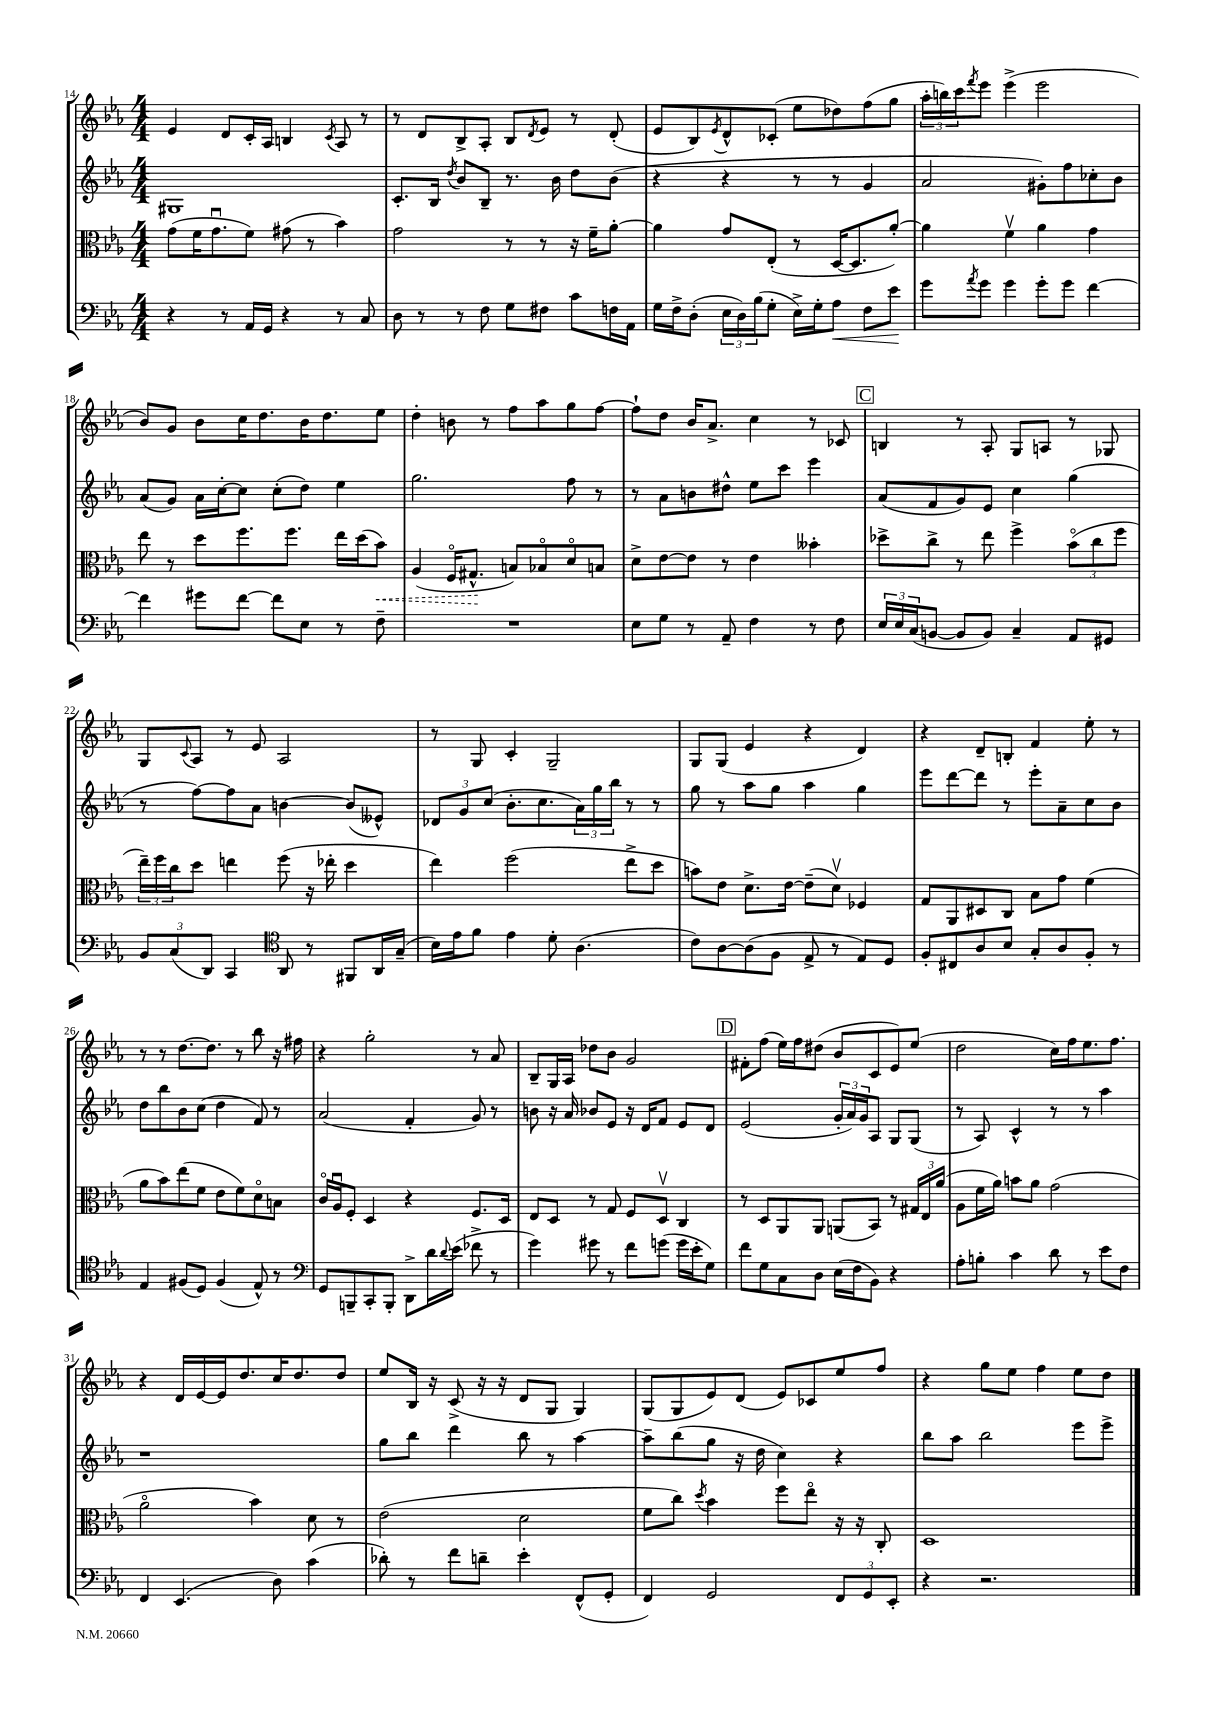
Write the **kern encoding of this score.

**kern	**kern	**kern	**kern
*staff4	*staff3	*staff2	*staff1
*clefF4	*clefC3	*clefG2	*clefG2
*k[b-e-a-]	*k[b-e-a-]	*k[b-e-a-]	*k[b-e-a-]
*M4/4	*M4/4	*M4/4	*M4/4
4r	(8g\L	1G#	4e-/
.	16f\K	.	.
.	8.gu\	.	.
8r	.	.	8d/L
16AA-/LL	8f\J)	.	16c'/L
16GG/JJ	.	.	16A-/JJ
4r	(8g#\	.	4B/
.	8r	.	.
.	.	.	8qc/
8r	4b-\)	.	8A-/
8C/	.	.	8r
=	=	=	=
8D\	2g\	8.c'/L	8r
8r	.	.	8d/L
.	.	16B-/Jk	.
.	.	8qdd/	.
8r	.	8b-/L	8B-^/
8F\	.	8B-~/J	8A-'/J
8G\L	8r	8.r	8B-/L
.	.	.	8qd/
8F#\J	8r	.	8e-/J
.	.	16b-\	.
8c\L	16r	8dd\L	8r
.	16f~\LK	.	.
16F\L	[8a-'\J	(8b-\J	(8d'/
16AA-\JJ	.	.	.
=	=	=	=
16G\LL	4a-\]	4r	8e-/L
16F^\J	.	.	.
(8D'\J	.	.	8B-/)
.	.	.	8qe-/
24E-\LL	8g/L	4r	8d^^/
24D\)	.	.	.
(24B-\J	.	.	.
8G'\J	(8E-'/J	.	(8c-'/J
16E-^\LL)	8r	8r	8ee-\L
16G'\J	.	.	.
8A-\J	[16D/LK	8r	8dd-\)
.	8.D/]	.	.
8F\L	.	4g/	(8ff\
8e-\J	[8a-'/J)	.	8gg\J
=	=	=	=
8g\L	4a-\]	2a-/	24aa-'\LL
.	.	.	24bb\)
.	.	.	24ccc\J
8qa-/	.	.	8qfff/
8g\J	.	.	8eee-\J
4g\	4fv\	.	(4eee-^\
8g'\L	4a-\	8g#'\L)	2eee-\
8g\J	.	8ff\	.
[4f\	4g\	8cc-'\	.
.	.	8b-\J	.
=	=	=	=
4f\]	8ee-\	(8a-/L	8b-/L)
.	8r	8g/J)	8g/J
8g#\L	8dd\L	16a-\LL	8b-\L
.	.	[16cc'\J	.
[8f\J	8.ff\	8cc\]J	16cc\K
.	.	.	8.dd\
8f\]L	.	(8cc'\L	.
.	8.ff\J	.	.
8E-\J	.	8dd\J)	16b-\K
.	.	.	8.dd\
8r	16ee-\LL	4ee-\	.
.	(16dd\J	.	.
8F~\	8b-\J)	.	8ee-\J
=	=	=	=
1r	(4A-/	2.gg\	4dd'\
.	16Fo/LK	.	8b\
.	8.G#^^/J	.	.
.	.	.	8r
.	8B/L)	.	8ff\L
.	8B-o/	.	8aa-\
.	8do/	8ff\	8gg\
.	8B/J	8r	[8ff\J
=	=	=	=
8E-\L	8d^\L	8r	8ff`\]L
8G\J	[8e-\	8a-\L	8dd\J
8r	8e-\]J	8b\	16b-/LK
.	.	.	8.a-^/J
8AA-~/	8r	8dd#^^\J	.
4F\	4e-\	8ee-\L	4cc\
.	.	8ccc\J	.
8r	4b--'\	4eee-\	8r
8F\	.	.	8c-/
=	=	=	=
24E-/LL	8dd-^\L	(8a-/L	4B/
24E-/	.	.	.
(24C/J	.	.	.
[8BB/J	8cc^\J	8f/	.
8BB/]L	8r	8g/)	8r
8BB/J)	8ee-\	8e-/J	8A-'/
4C~/	4ff^\	4cc\	8G/L
.	.	.	8A/J
8AA-/L	(12b-o\L	(4gg\	8r
.	12cc\	.	.
8GG#/J	.	.	8G-/
.	12ff\J	.	.
=	=	=	=
12BB-/L	24ee-~\LL)	8r	8G/L
.	24ff\	.	.
(12C/	24cc\J	.	.
.	.	.	8qqc/
.	8dd\J	[8ff\L)	8A-/J
12DD/J)	.	.	.
4CC/	4ee\	8ff\]	8r
.	.	8a-\J	8e-/
*clefC4	*	*	*
8AA-/	(8ff\	[4b\	2A-/
8r	16r	.	.
.	16ee-'\	.	.
8FF#/L	4dd\	(8b/]L	.
16AA-/L	.	8e--^^/J)	.
(16G~/JJ	.	.	.
=	=	=	=
16B-\LL)	4ee-\)	12d-/L	8r
16e-\J	.	.	.
.	.	12g/	.
8f\J	.	.	8G/
.	.	(12cc/J	.
4e-\	(2ff\	8.b-'\L	4c'/
.	.	8.cc\	.
8d'\	.	.	2G~/
(4.A-\	.	24a-\L)	.
.	.	24gg\	.
.	.	24bb-\JJ	.
.	8ee-^\L	8r	.
.	8dd\J	8r	.
=	=	=	=
8c\L)	8b\L)	8gg\	8G/L
[8A-\	8e-\J	8r	(8G/J
(8A-\]	8.d^\L	8aa-\L	4e-/
8F\J	.	8gg\J	.
.	[16e-\Jk	.	.
8E-^/	(8e-~\]L	4aa-\	4r
8r	8dv\J)	.	.
8E-/L)	4F-/	4gg\	4d/)
8D/J	.	.	.
=	=	=	=
8F'/L	8G/L	8eee-\L	4r
8C#/	8AA-/	[8ddd\	.
8A-/	8D#/	8ddd\]J	8d~/L
8B-/J	8C/J	8r	8B'/J
8G'/L	8B-\L	8eee-'\L	4f/
8A-/	8g\J	8a-~\	.
8F'/J	(4f\	8cc\	8ee-'\
8r	.	8b-\J	8r
=	=	=	=
4E-/	8a-\L	8dd\L	8r
.	8b-\)	8bb-\	8r
(8F#/L	(8ee-\	8b-\	[8.dd\L
8D/J)	8f\J	(8cc\J	.
.	.	.	8.dd\]J
(4F#/	8e-\L	4dd\	.
.	8f\)	.	8r
8E-^^/)	8do\	8f/)	8bb-\
8r	8B\J	8r	16r
.	.	.	16ff#\
=	=	=	=
*clefF4	*	*	*
8GG/L	16co/LL	(2a-/	4r
.	16A-u/J	.	.
8BBB~/	8F'/J	.	.
8CC'/	4D/	.	2gg'\
8BBB'/J	.	.	.
8DD^\L	4r	4f'/	.
16d\L	.	.	.
8qqd/	.	.	.
(16e-\JJ	.	.	.
8f-^\	8.F/L	8g/)	8r
8r	.	8r	8a-/
.	16D/Jk	.	.
=	=	=	=
4g\)	8E-/L	8b\	8B-~/L
.	8D/J	16r	16G/L
.	.	16a-/	16A-/JJ
8g#\	8r	8b-/L	8dd-\L
8r	8G/	8e-/J	8b-\J
8f\L	8F/L	16r	2g/
.	.	16d/LK	.
(8g\J	8Dv/J	8f/J	.
16g\LL	4C/	8e-/L	.
16e-'\J	.	.	.
8G\J)	.	8d/J	.
=	=	=	=
8f\L	8r	(2e-/	8f#'\L
8G\	8D/L	.	(8ff\J
8C\	8AA-/	.	16ee-\LL)
.	.	.	16ff\J
8D\J	8AA-/J	.	(8dd#\J
(16E-\LL	(8AA/L	24g'/LL	8b-/L
.	.	24a-/)	.
16F\J	.	.	.
.	.	24g/J	.
8BB-\J)	8BB-/J)	8A-/J	8c/
4r	8r	8G/L	8e-/)
.	24G#/LL	(8G/J	(8ee-/J
.	24E-/	.	.
.	(24a-/JJ	.	.
=	=	=	=
8A-'\L	8A-\L	8r	2dd\
8B'\J	16f\L	8A-/)	.
.	16a-\JJ)	.	.
4c\	8b\L	4c^^/	.
.	8a-\J	.	.
8d\	(2g\	8r	16cc\LL)
.	.	.	16ff\J
8r	.	8r	8.ee-\
8e-\L	.	4aa-\	.
.	.	.	8.ff\J
8F\J	.	.	.
=	=	=	=
4FF/	2a-o\	1r	4r
(4.EE-/	.	.	16d/LL
.	.	.	[16e-/
.	.	.	16e-/]J
.	.	.	8.dd/
.	4b-\)	.	.
8D\)	.	.	16cc/K
.	.	.	8.dd/
(4c\	8d\	.	.
.	8r	.	8dd/J
=	=	=	=
8d-'\)	(2e-\	8gg\L	8ee-/L
8r	.	8bb-\J	16B-/Jk
.	.	.	16r
8f\L	.	4ddd\	(8c^/
8d~\J	.	.	16r
.	.	.	16r
4e-'\	2d\	8bb-\	8d/L
.	.	8r	8G/J
(8FF^^/L	.	[4aa-\	4G/)
8GG'/J	.	.	.
=	=	=	=
4FF/)	8f\L	8aa-~\]L	(8G/L
.	8cc\J)	(8bb-\	8G/
.	8qdd/	.	.
2GG/	4b-\	8gg\J	8e-/)
.	.	16r	(8d/J
.	.	16dd\	.
.	8ff\L	4cc\)	8e-/L)
.	8ee-o\J	.	8c-/
12FF/L	16r	4r	8ee-/
.	16r	.	.
12GG/	.	.	.
.	8C'/	.	8ff/J
12EE-'/J	.	.	.
=	=	=	=
4r	1D	8bb-\L	4r
.	.	8aa-\J	.
2.r	.	2bb-\	8gg\L
.	.	.	8ee-\J
.	.	.	4ff\
.	.	8eee-\L	8ee-\L
.	.	8eee-^\J	8dd\J
==	==	==	==
*-	*-	*-	*-
